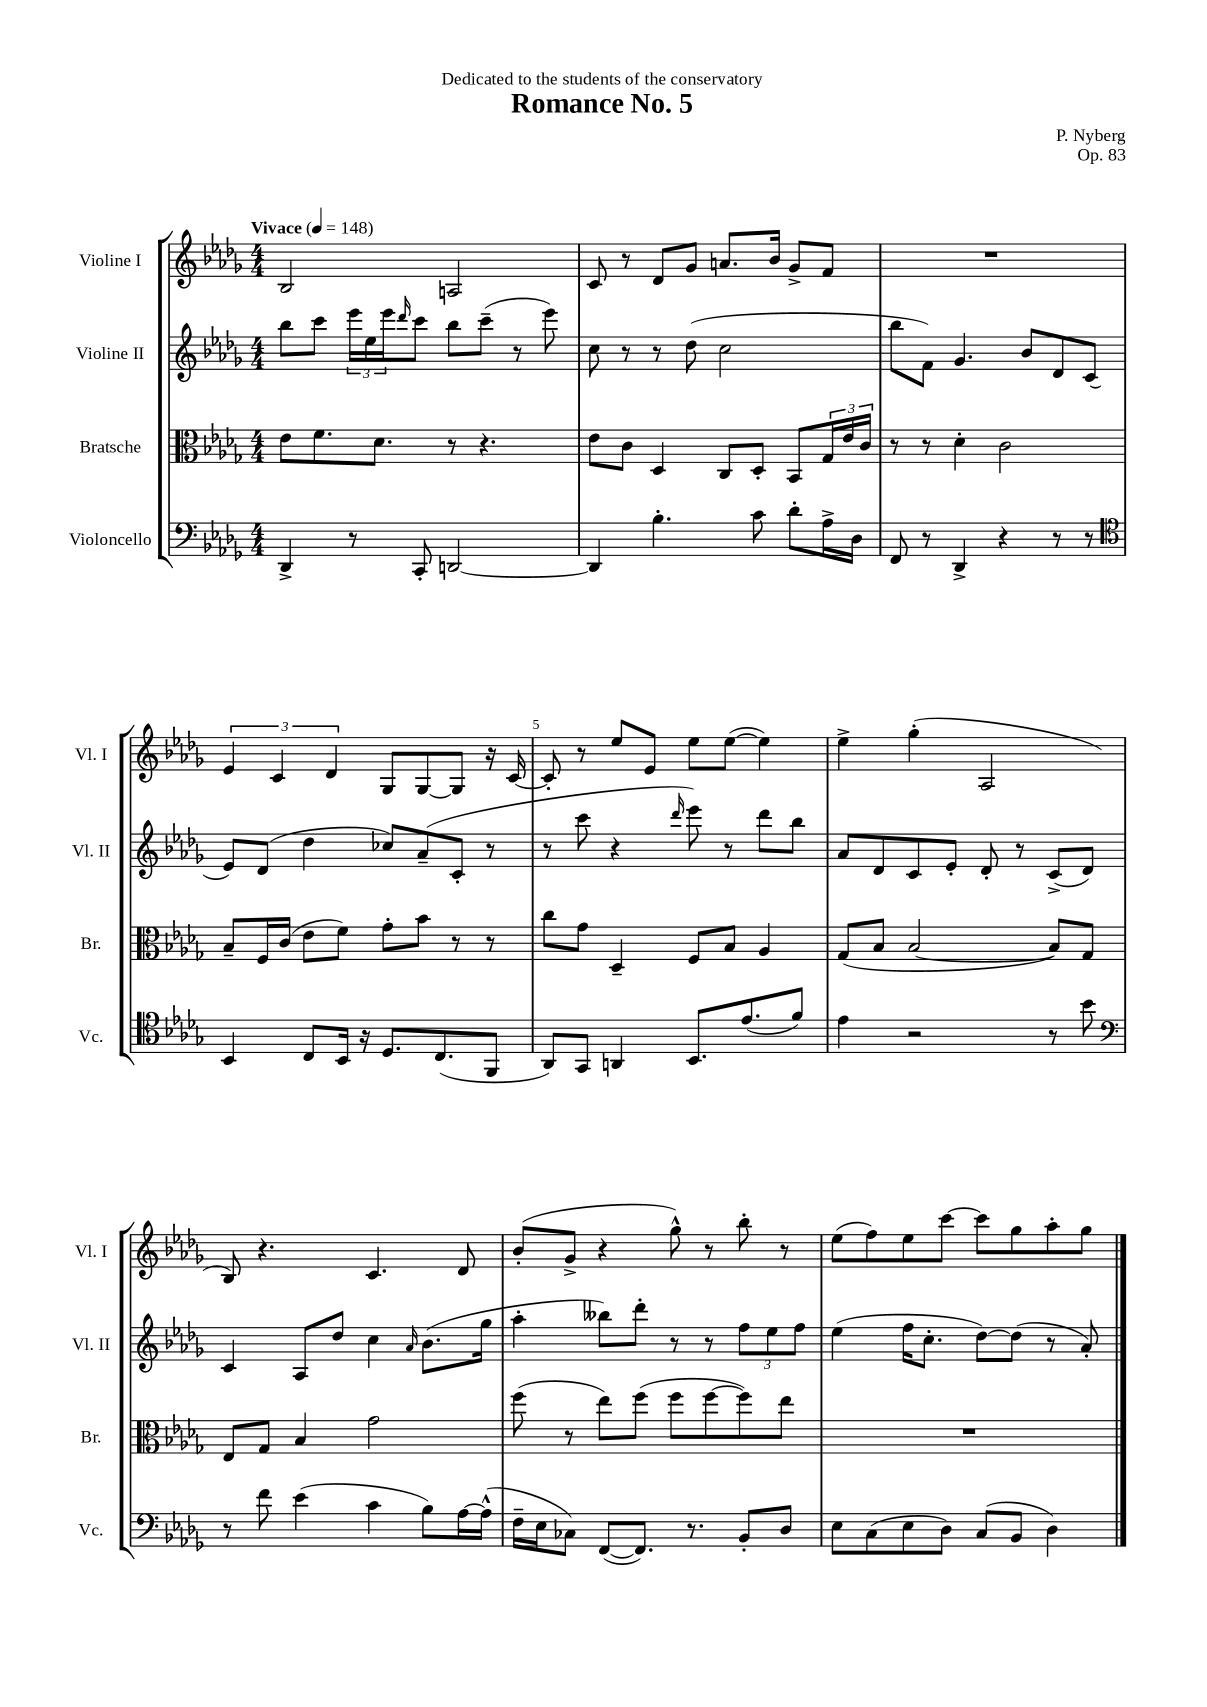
\header { title = "Romance No. 5" composer = "P. Nyberg" dedication = "Dedicated to the students of the conservatory" opus = "Op. 83" }
<<
\new StaffGroup <<
\new Staff = "s0" \with { instrumentName = "Violine I" shortInstrumentName = "Vl. I" } {
    \clef treble \key des \major \numericTimeSignature \time 4/4 \tempo "Vivace" 4 = 148
    bes2 a2 |
    c'8 r8 des'8 ges'8 a'8. bes'16 ges'8-> f'8 |
    R1 |
    \tuplet 3/2 { ees'4 c'4 des'4 } ges8 ges8~ ges8 r16 c'16~ |
    c'8-. r8 ees''8 ees'8 ees''8 ees''8~( ees''4) |
    ees''4-> ges''4-.( aes2 |
    bes8) r4. c'4. des'8 |
    bes'8-.( ges'8-> r4 ges''8-^) r8 bes''8-. r8 |
    ees''8( f''8) ees''8 c'''8~ c'''8 ges''8 aes''8-. ges''8 \bar "|." |
}
\new Staff = "s1" \with { instrumentName = "Violine II" shortInstrumentName = "Vl. II" } {
    \clef treble \key des \major \numericTimeSignature \time 4/4
    bes''8 c'''8 \tuplet 3/2 { ees'''16 ees''16 ees'''16 } \grace { des'''16 } c'''8 bes''8 c'''8--( r8 ees'''8) |
    c''8 r8 r8 des''8( c''2 |
    bes''8 f'8) ges'4. bes'8 des'8 c'8( |
    ees'8) des'8( des''4 ces''8) aes'8--( c'8-. r8 |
    r8 c'''8 r4 \grace { des'''16 } ees'''8) r8 des'''8 bes''8 |
    aes'8 des'8 c'8 ees'8-. des'8-. r8 c'8->( des'8) |
    c'4 aes8 des''8 c''4 \grace { aes'16 } bes'8.( ges''16 |
    aes''4-. beses''8) des'''8-. r8 r8 \tuplet 3/2 { f''8 ees''8 f''8 } |
    ees''4( f''16 c''8.-. des''8~) des''8( r8 aes'8-.) \bar "|." |
}
\new Staff = "s2" \with { instrumentName = "Bratsche" shortInstrumentName = "Br." } {
    \clef alto \key des \major \numericTimeSignature \time 4/4
    ees'8 f'8. des'8. r8 r4. |
    ees'8 c'8 des4 c8 des8-. bes,8 \tuplet 3/2 { ges16 ees'16 c'16 } |
    r8 r8 des'4-. c'2 |
    bes8-- f16 c'16( ees'8 f'8) ges'8-. bes'8 r8 r8 |
    c''8 ges'8 des4-- f8 bes8 aes4 |
    ges8( bes8 bes2~ bes8) ges8 |
    ees8 ges8 bes4 ges'2 |
    f''8( r8 ees''8) f''8( f''8 f''8~ f''8) ees''8 |
    R1 \bar "|." |
}
\new Staff = "s3" \with { instrumentName = "Violoncello" shortInstrumentName = "Vc." } {
    \clef bass \key des \major \numericTimeSignature \time 4/4
    des,4-> r8 c,8-. d,2~ |
    d,4 bes4.-. c'8 des'8-. aes16-> des16 |
    f,8 r8 des,4-> r4 r8 r8 |
    \clef tenor bes,4 c8 bes,16 r16 des8. c8.( f,8 |
    aes,8) ges,8 a,4 bes,8. ees'8.( f'8) |
    ees'4 r2 r8 bes'8 |
    \clef bass r8 f'8 ees'4( c'4 bes8) aes16~ aes16-^( |
    f16-- ees16 ces8) f,8~( f,8.) r8. bes,8-. des8 |
    ees8 c8( ees8 des8) c8( bes,8 des4) \bar "|." |
}
>>
>>
\layout { \context { \Score \override BarNumber.break-visibility = ##(#f #t #t) barNumberVisibility = #(every-nth-bar-number-visible 5) } }
